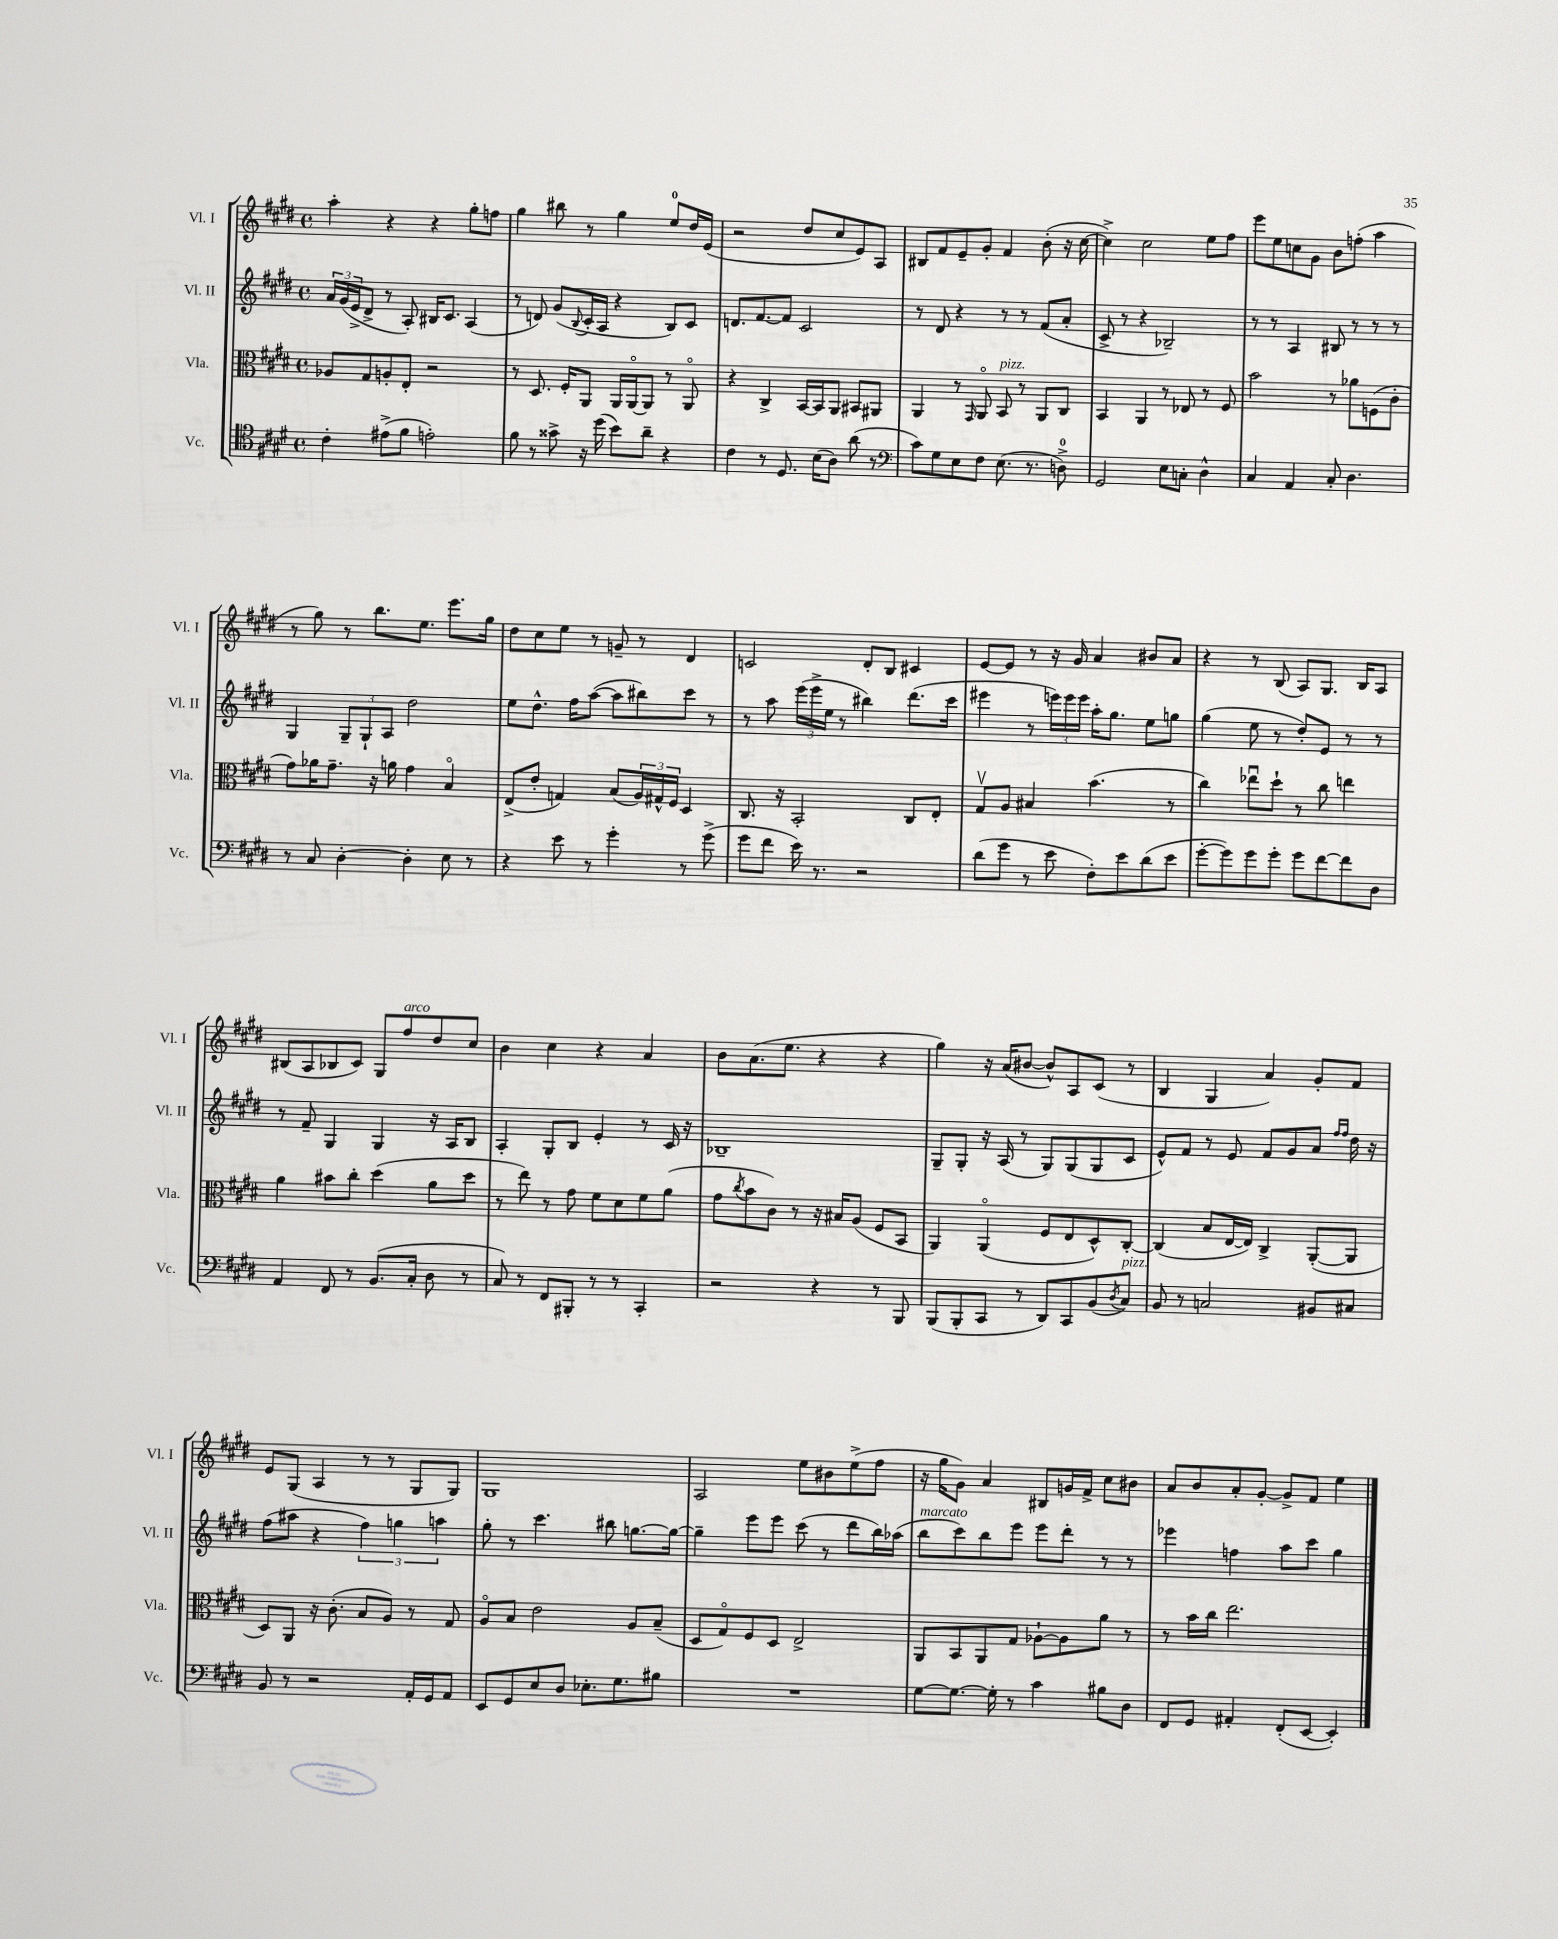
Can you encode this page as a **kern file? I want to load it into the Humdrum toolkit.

**kern	**kern	**kern	**kern
*part4	*part3	*part2	*part1
*staff4	*staff3	*staff2	*staff1
*I"Vc.	*I"Vla.	*I"Vl. II	*I"Vl. I
*I'Vc.	*I'Vla.	*I'Vl. II	*I'Vl. I
*clefC4	*clefC3	*clefG2	*clefG2
*k[f#c#g#d#]	*k[f#c#g#d#]	*k[f#c#g#d#]	*k[f#c#g#d#]
*M4/4	*M4/4	*M4/4	*M4/4
*met(c)	*met(c)	*met(c)	*met(c)
=62	=62	=62	=62
4c#'\	8A-X/L	24a/LL	4aa'\
.	.	(24g#/	.
.	.	24e^/J	.
.	8G#/	8d#^/J	.
(8e#X^\L	8An'/	8r	4r
8f#\J	8E'/J	8A'/)	.
2en'\)	2r	16B#X/KL	4r
.	.	8.c#/J	.
.	.	(4A/	8gg#'\L
.	.	.	8ffn\J
=63	=63	=63	=63
8f#\	8r	8r	4gg#\
8r	8.D#/	8dn/)	.
8g##X^\	.	(8g#/L	8bb#X\
.	16F#'/KL	.	.
.	.	8qqB/	.
16r	8AA/J	16c#'/L	8r
(16dd#\	.	16A/JJ	.
8b\L)	16AA/LL	4r	4gg#\
.	[16AA/J	.	.
8a~\J	8AA/J]	.	.
4r	8r	8B/L)	8ee/L
.	8AA/	8c#/J	16dd#/L
.	.	.	(16e/JJ
=64	=64	=64	=64
4c#\	4r	8.dn/L	2r
.	.	[8.f#/	.
8r	4C#^/	.	.
8.D#/	.	8f#/J]	.
.	[16BB/LL	2c#/	8dd#/L
(16B\KL	16BB/J]	.	.
8A\J)	8AA/J	.	8cc#/
(8a\	8BB#X/L	.	8e/)
8r	8AA#X/J	.	8A/J
=65	=65	=65	=65
*clefF4	*	*	*
8c#\L)	4AA/	8r	8B#X/L
8G#\	.	8d#/	8f#/
8E\	8r	4r	8e~/
.	16qqGG#/	.	.
8F#\J	8AA/	.	8g#'/J
!	!LO:TX:a:i:t=pizz.	!	!
(8.E\	8BB/	8r	4f#/
.	8r	8r	.
8.r	.	.	.
.	8AA/L	(8f#/L	(8b'\
8Dn^\)	8C#/J	8a'/J	16r
.	.	.	[16cc#\
=66	=66	=66	=66
2GG#/	4BB/	8c#^/	4cc#^\])
.	.	8r	.
.	4AA/	4r	2cc#\
8E\L	8r	2B-X~/)	.
8Cn'\J	8E-X/	.	.
4D#^^\	8r	.	8ee\L
.	8F#/	.	8ff#\J
=67	=67	=67	=67
4C#/	2b\	8r	8eee\L
.	.	8r	8ee\
4AA/	.	4A/	8ccn\
.	.	.	8g#\J
8C#'/	8r	8B#X/	8b\L
4.D#\	8a-X\L	8r	(8ffn'\J
.	(8Fn\	8r	4aa\
.	8c#'\J	8r	.
!!LO:LB:g=z
=68	=68	=68	=68
8r	8g#\L)	4G#/	8r
8C#/	16a-X\K	.	8gg#\)
.	8.g#~\J	.	.
[4D#'\	.	12G#~/L	8r
.	.	12G#`/	.
.	16r	.	8.bb\L
.	.	12A/J	.
.	16an\	.	.
4D#'\]	4g#\	2dd#\	.
.	.	.	8.ee\J
8E\	4B/	.	8.eee\L
8r	.	.	.
.	.	.	16gg#\Jk
=69	=69	=69	=69
4r	(8E^/L	8ee\L	8dd#\L
.	8e'/J	8.dd#^^\J	8cc#\
8e\	4Gn/)	.	8ee\J
.	.	16ff#\KL	.
8r	.	([8aa\J	8r
4g#'\	(8B/L	8aa\L]	8gn~/
.	24A/L)	8bb#X\)	8r
.	24G#X^^/	.	.
.	24F#/JJ	.	.
8r	4D#/	8ccc#\J	4d#/
(8g#^\	.	8r	.
=70	=70	=70	=70
8g#\L	8.C#/	8r	2cn/
8f#\J	.	8aa\	.
.	16r	.	.
16e\)	2BB'/	(24eee\LL	.
.	.	24eee^\	.
8.r	.	.	.
.	.	24ee\JJ	.
.	.	8r	.
2r	.	4bb#X\)	8d#'/L
.	.	.	8B/J
.	8C#/L	(8.ddd#\L	4c#X/
.	8E'/J	.	.
.	.	16ccc#\Jk	.
=71	=71	=71	=71
(8d#\L	8G#v/L	4eee#X\	[8e/L
8g#\J	8A/J	.	8e/J]
8r	4B#X/	8r	8r
8e\	.	24eeen\LL)	16r
.	.	24eee\	.
.	.	.	16g#/
.	.	24eee\JJ	.
8F#'\L)	(4.b\	16aa'\KL	4a/
.	.	8.gg#\J	.
8e\	.	.	.
(8d#\	.	8ee\L	8b#X/L
8e\J	8r	8ggn\J	8a/J
=72	=72	=72	=72
[8g#'\L	4cc#\)	(4gg#\	4r
8g#\])	.	.	.
8g#\	8ee-Xu\L	8ee\	8r
8g#'\J	8dd#`\J	8r	(8B/
8g#\L	8r	8dd#'/L)	8A/L)
[8f#\	8cc#\	8e/J	8.G#/J
8f#\]	4een\	8r	.
.	.	.	16B/KL
8D#\J	.	8r	8A/J
!!LO:LB:g=z
=73	=73	=73	=73
4AA/	4a\	8r	(8B#X/L
.	.	8f#~/	8A/
8FF#/	8b#X\L	4G#/	8B-X/
8r	8cc#'\J	.	8c#/J)
(8.BB/L	(4dd#\	4G#/	8G#/L
!	!	!	!LO:TX:a:i:t=arco
.	.	.	8ff#/
16C#'/Jk	.	.	.
8D#\	8a\L	16r	8dd#/
.	.	16A/KL	.
8r	8dd#\J	8B/J	8cc#/J
=74	=74	=74	=74
8C#/)	8r	4A'/	4b\
8r	8ee\)	.	.
8FF#/L	8r	8G#'/L	4cc#\
8BBB#X'/J	8g#\	8B/J	.
8r	8f#\L	4e'/	4r
8r	8d#\	.	.
4CC#'/	8f#\	8r	4a/
.	(8a\J	16c#/	.
.	.	16r	.
=75	=75	=75	=75
2r	8g#\L	1B-X~	8b\L
.	8qcc#/	.	.
.	8b\	.	(8.a\
.	8c#\J)	.	.
.	.	.	8.ee\J
.	8r	.	.
4r	16r	.	4r
.	16B#X/KL	.	.
.	(8A/J	.	.
8r	8F#/L	.	4r
8BBB/	8BB/J	.	.
=76	=76	=76	=76
(8BBB/L	4AA/)	8G#~/L	4gg#\)
8BBB'/	.	8G#'/J	.
8CC#/J	(4AA/	16r	16r
.	.	(16A/	(16a/KL
8r	.	8r	[8b#X/J
8DD#/L)	8F#/L	8G#/L)	8b#^^/L])
8CC#/	8E/	(8G#/	8A/
(8BB/	8D#^^/)	8G#/	(8c#/J
8qD#/	.	.	.
!LO:TX:a:i:t=pizz.	!	!	!
8C#/J)	[8C#'/J	8c#/J	8r
=77	=77	=77	=77
8BB/	(4C#/]	8e^^/L)	4B/
8r	.	8f#/J	.
2Cn/	8B/L	8r	4G#/
.	[16E/L	8e/	.
.	16E/JJ])	.	.
.	4C#^/	8f#/L	4a/)
.	.	8g#/	.
8BB#X/L	([8AA'/L	8a/J	8g#'/L
.	.	16qqff#/LL	.
.	.	16qqff#/JJ	.
8C#X/J	8AA/J]	16dd#\	8f#/J
.	.	16r	.
!!LO:LB:g=z
=78	=78	=78	=78
8BB/	8D#/L)	(8ff#\L	8e/L
8r	8AA/J	8aa#X\J	(8G#/J
2r	16r	4r	4A/
.	(8.c#'\	.	.
.	8B/L	6ff#\)	8r
.	8A/J)	.	8r
.	.	6ggn\	.
16AA'/LL	8r	.	8G#/L
16GG#/J	.	.	.
.	.	6aan\	.
8AA/J	8G#/	.	8G#/J)
=79	=79	=79	=79
8EE/L	8A/L	8gg#'\	1G#
8GG#/	8B/J	8r	.
8E/	2e\	4.ccc#\	.
8D#/J	.	.	.
8.E-X'\L	.	.	.
.	.	8bb#X\	.
8.G#\	.	.	.
.	8A/L	[8.ggn\L	.
8B#X\J	(8B~/J	.	.
.	.	16gg\Jk_	.
=80	=80	=80	=80
1r	8D#/L	4gg~\]	2A/
.	8G#/)	.	.
.	8F#/	8eee\L	.
.	8D#/J	8eee\J	.
.	2E^/	(8ccc#\	8ee\L
.	.	8r	8b#X\
.	.	8ddd#\L	(8ee^\
.	.	16bb\L)	8ff#\J
.	.	(16aa-X\JJ	.
=81	=81	=81	=81
!	!	!LO:TX:a:i:t=marcato	!
[8G#\L	8AA/L	8bb\L	16r
.	.	.	16gg#\KL
8.G#\J_	8BB/	8ccc#\)	8g#\J)
.	8AA/	8bb\	4a/
16G#'\]	.	.	.
8r	8G#/J	8eee\J	.
4c#\	[8A-X`\L	8eee\L	8B#X/L
.	8A-\]	8ddd#'\J	16gn/L
.	.	.	16f#^/JJ
8B#X\L	8a\J	8r	8cc#\L
8D#\J	8r	8r	8b#X\J
=82	=82	=82	=82
8FF#/L	8r	4eee-X\	8a/L
8GG#/J	16b\LL	.	8b/
.	16cc#\JJ	.	.
4AA#X'/	2.ee\	4ffn\	8a'/
.	.	.	[8g#'/J
(8FF#'/L	.	8aa\L	8g#^/L]
[8EE/J	.	8ccc#\J	8f#/J
4EE'/])	.	4gg#\	4ee\
==	==	==	==
*-	*-	*-	*-
